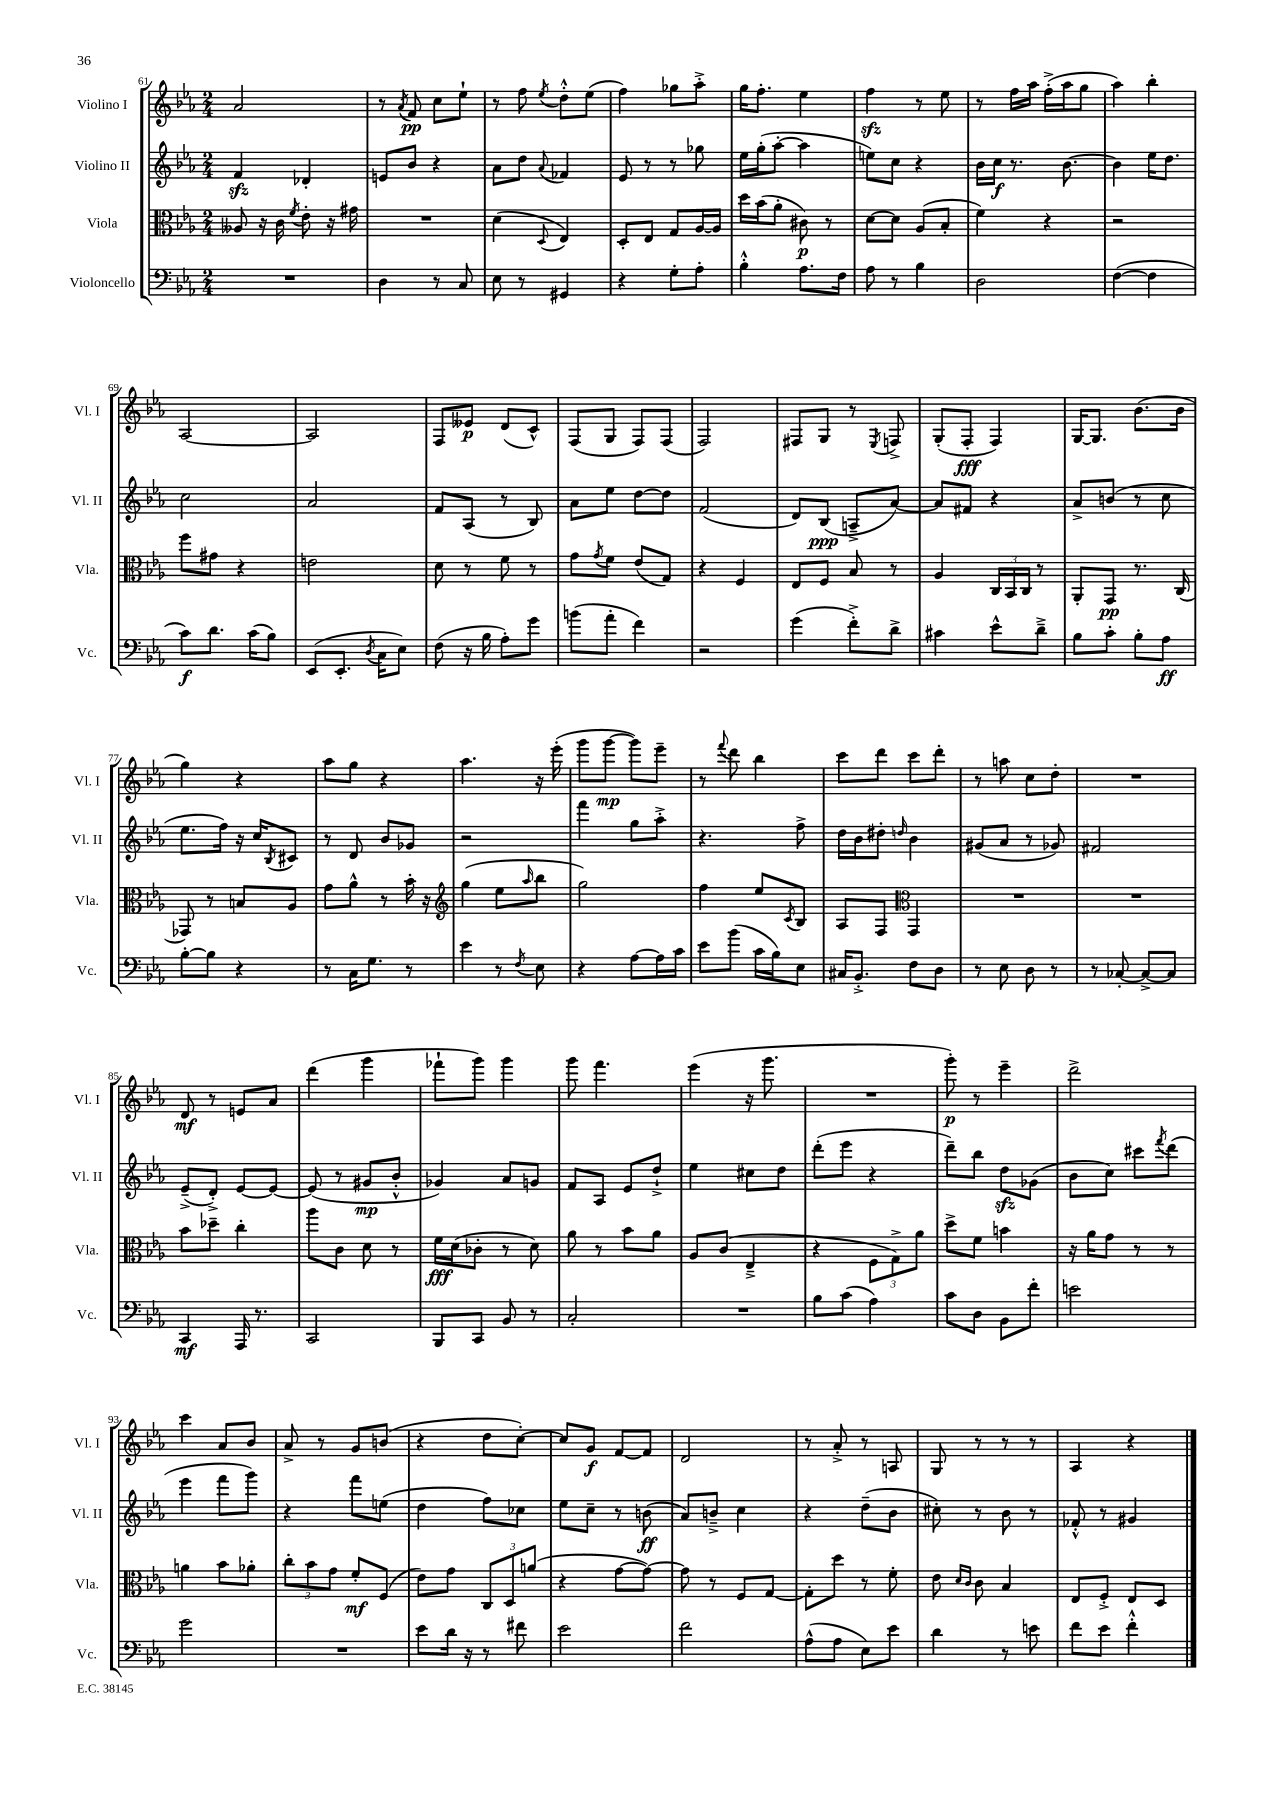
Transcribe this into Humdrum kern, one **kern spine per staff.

**kern	**dynam	**kern	**dynam	**kern	**dynam	**kern	**dynam
*part4	*part4	*part3	*part3	*part2	*part2	*part1	*part1
*staff4	*staff4	*staff3	*staff3	*staff2	*staff2	*staff1	*staff1
*I"Violoncello	*	*I"Viola	*	*I"Violino II	*	*I"Violino I	*
*I'Vc.	*	*I'Vla.	*	*I'Vl. II	*	*I'Vl. I	*
*clefF4	*	*clefC3	*	*clefG2	*	*clefG2	*
*k[b-e-a-]	*	*k[b-e-a-]	*	*k[b-e-a-]	*	*k[b-e-a-]	*
*M2/4	*	*M2/4	*	*M2/4	*	*M2/4	*
=61	=61	=61	=61	=61	=61	=61	=61
2r	.	8A--X/	.	4fzz/	.	2a-/	.
.	.	16r	.	.	.	.	.
.	.	16c\	.	.	.	.	.
.	.	8qf/	.	.	.	.	.
.	.	8e-'\	.	4d-X'/	.	.	.
.	.	16r	.	.	.	.	.
.	.	16g#X\	.	.	.	.	.
=62	=62	=62	=62	=62	=62	=62	=62
4D\	.	2r	.	8en/L	.	8r	.
.	.	.	.	.	.	8qa-/	.
.	.	.	.	8b-/J	.	8f/	pp
8r	.	.	.	4r	.	8cc\L	.
8C/	.	.	.	.	.	8ee-`\J	.
=63	=63	=63	=63	=63	=63	=63	=63
8E-\	.	(4d\	.	8a-\L	.	8r	.
8r	.	.	.	8dd\J	.	8ff\	.
.	.	8qqD/	.	8qqa-/	.	8qee-/	.
4GG#X/	.	4E-/)	.	4f-X/	.	8dd'^^\L	.
.	.	.	.	.	.	(8ee-\J	.
=64	=64	=64	=64	=64	=64	=64	=64
4r	.	8D'/L	.	8e-/	.	4ff\)	.
.	.	8E-/J	.	8r	.	.	.
8G'\L	.	8G/L	.	8r	.	8gg-X\L	.
8A-'\J	.	[16A-/L	.	8gg-X\	.	8aa-'^\J	.
.	.	16A-/JJ]	.	.	.	.	.
=65	=65	=65	=65	=65	=65	=65	=65
4B-'^^\	.	16dd\LL	.	16ee-\LL	.	16gg\KL	.
.	.	(16b-\J	.	(16gg'\J	.	8.ff'\J	.
.	.	8a-'\J	.	[8aa-'\J	.	.	.
8.A-\L	.	8c#X\)	p	4aa-\]	.	4ee-\	.
.	.	8r	.	.	.	.	.
16F\Jk	.	.	.	.	.	.	.
=66	=66	=66	=66	=66	=66	=66	=66
8A-\	.	[8d\L	.	8een\L)	.	4ffzz\	.
8r	.	8d\J]	.	8cc\J	.	.	.
4B-\	.	(8A-/L	.	4r	.	8r	.
.	.	8B-'/J	.	.	.	8ee-\	.
=67	=67	=67	=67	=67	=67	=67	=67
2D\	.	4f\)	.	16b-\LL	.	8r	.
.	.	.	.	16cc\JJ	f	.	.
.	.	.	.	8.r	.	16ff\LL	.
.	.	.	.	.	.	16aa-\JJ	.
.	.	4r	.	.	.	(16ff'^\LL	.
.	.	.	.	[8.b-\	.	16aa-\J	.
.	.	.	.	.	.	8gg\J	.
=68	=68	=68	=68	=68	=68	=68	=68
([4F\	.	2r	.	4b-\]	.	4aa-\)	.
4F\]	.	.	.	16ee-\KL	.	4bb-'\	.
.	.	.	.	8.dd\J	.	.	.
!!LO:LB:g=z
=69	=69	=69	=69	=69	=69	=69	=69
8c\L)	f	8ff\L	.	2cc\	.	[2A-/	.
8.d\J	.	8g#X\J	.	.	.	.	.
.	.	4r	.	.	.	.	.
(16c\KL	.	.	.	.	.	.	.
8B-\J)	.	.	.	.	.	.	.
=70	=70	=70	=70	=70	=70	=70	=70
(8EE-/L	.	2en\	.	2a-/	.	2A-/]	.
8.EE-'/J	.	.	.	.	.	.	.
8qD/	.	.	.	.	.	.	.
16C\KL	.	.	.	.	.	.	.
8E-\J)	.	.	.	.	.	.	.
=71	=71	=71	=71	=71	=71	=71	=71
(8F\	.	8d\	.	8f/L	.	8F/L	.
16r	.	8r	.	(8A-/J	.	8e--X/J	p
16B-\	.	.	.	.	.	.	.
8A-'\L)	.	8f\	.	8r	.	(8d/L	.
8g\J	.	8r	.	8B-/)	.	8c^^/J)	.
=72	=72	=72	=72	=72	=72	=72	=72
(8bn\L	.	8g\L	.	8a-\L	.	(8F/L	.
.	.	8qg/	.	.	.	.	.
8a-'\J	.	8f\J	.	8ee-\J	.	8G/J	.
4f\)	.	(8e-/L	.	[8dd\L	.	8F/L)	.
.	.	8G/J)	.	8dd\J]	.	(8F/J	.
=73	=73	=73	=73	=73	=73	=73	=73
2r	.	4r	.	(2f/	.	2F/)	.
.	.	4F/	.	.	.	.	.
=74	=74	=74	=74	=74	=74	=74	=74
(4g\	.	8E-/L	.	8d/L)	.	8F#X/L	.
.	.	8F/J	.	(8B-/J	ppp	8G/J	.
8f'^\L)	.	8B-/	.	8An~^/L	.	8r	.
.	.	.	.	.	.	8qE-/	.
8d^\J	.	8r	.	[8a-/J)	.	8Fn^/	.
=75	=75	=75	=75	=75	=75	=75	=75
4c#X\	.	4A-/	.	8a-/L]	.	(8G'/L	.
.	.	.	.	8f#X/J	.	8F'/J	fff
8e-^^\L	.	24C/LL	.	4r	.	4F/)	.
.	.	24BB-/	.	.	.	.	.
.	.	24C/JJ	.	.	.	.	.
8d~^\J	.	8r	.	.	.	.	.
=76	=76	=76	=76	=76	=76	=76	=76
8B-\L	.	8AA-'/L	.	8a-^/L	.	[16G/KL	.
.	.	.	.	.	.	8.G/J]	.
8c'\J	.	8GG/J	pp	(8bn/J	.	.	.
8B-'\L	.	8.r	.	8r	.	(8.b-\L	.
8A-\J	ff	.	.	8cc\	.	.	.
.	.	(16C/	.	.	.	16b-\Jk	.
!!LO:LB:g=z
=77	=77	=77	=77	=77	=77	=77	=77
[8B-'\L	.	8GG-X/)	.	8.ee-\L	.	4gg\)	.
8B-\J]	.	8r	.	.	.	.	.
.	.	.	.	16ff\Jk)	.	.	.
4r	.	8Bn/L	.	16r	.	4r	.
.	.	.	.	16cc/KL	.	.	.
.	.	.	.	8qB-/	.	.	.
.	.	8A-/J	.	8c#X/J	.	.	.
=78	=78	=78	=78	=78	=78	=78	=78
8r	.	8g\L	.	8r	.	8aa-\L	.
16C\KL	.	8a-^^\J	.	8d/	.	8gg\J	.
8.G\J	.	.	.	.	.	.	.
.	.	8r	.	8b-/L	.	4r	.
8r	.	16b-'\	.	8g-X/J	.	.	.
.	.	16r	.	.	.	.	.
=79	=79	=79	=79	=79	=79	=79	=79
*	*	*clefG2	*	*	*	*	*
4e-\	.	(4gg\	.	2r	.	4.aa-\	.
8r	.	8ee-\L	.	.	.	.	.
8qF/	.	16qqaa-/	.	.	.	.	.
8E-\	.	8bb-\J	.	.	.	16r	.
.	.	.	.	.	.	(16eee-'\	.
=80	=80	=80	=80	=80	=80	=80	=80
4r	.	2gg\)	.	4fff\	.	8ggg\L	.
.	.	.	.	.	.	[8ggg\J	mp
[8A-\L	.	.	.	8gg\L	.	8ggg\L])	.
16A-\L]	.	.	.	8aa-'^\J	.	8eee-~\J	.
16c\JJ	.	.	.	.	.	.	.
=81	=81	=81	=81	=81	=81	=81	=81
8e-\L	.	4ff\	.	4.r	.	8r	.
.	.	.	.	.	.	8qqfff/	.
(8b-\J	.	.	.	.	.	8ddd\	.
16c\LL	.	8ee-/L	.	.	.	4bb-\	.
16B-\J)	.	.	.	.	.	.	.
.	.	8qc/	.	.	.	.	.
8E-\J	.	8B-/J	.	8ff^\	.	.	.
=82	=82	=82	=82	=82	=82	=82	=82
16C#X/KL	.	8A-/L	.	16dd\LL	.	8ccc\L	.
8.BB-'^/J	.	.	.	16b-\J	.	.	.
.	.	8F/J	.	8dd#X'\J	.	8ddd\J	.
*	*	*clefC3	*	*	*	*	*
.	.	.	.	16qqddn/	.	.	.
8F\L	.	4GG/	.	4b-\	.	8ccc\L	.
8D\J	.	.	.	.	.	8ddd'\J	.
=83	=83	=83	=83	=83	=83	=83	=83
8r	.	2r	.	(8g#X/L	.	8r	.
8E-\	.	.	.	8a-/J	.	8aan\	.
8D\	.	.	.	8r	.	8cc\L	.
8r	.	.	.	8g-X/)	.	8dd'\J	.
=84	=84	=84	=84	=84	=84	=84	=84
8r	.	2r	.	2f#X/	.	2r	.
[8C-X'/	.	.	.	.	.	.	.
8C-^/L_	.	.	.	.	.	.	.
8C-/J]	.	.	.	.	.	.	.
!!LO:LB:g=z
=85	=85	=85	=85	=85	=85	=85	=85
4CC/	mf	8b-\L	.	(8e-~^/L	.	8d/	mf
.	.	8dd-X~\J	.	8d'^/J)	.	8r	.
16AAA-/	.	4cc'\	.	[8e-/L	.	8en/L	.
8.r	.	.	.	.	.	.	.
.	.	.	.	8e-/J_	.	8a-/J	.
=86	=86	=86	=86	=86	=86	=86	=86
2CC/	.	8aa-\L	.	(8e-/]	.	(4ddd\	.
.	.	8c\J	.	8r	.	.	.
.	.	8d\	.	8g#X/L	mp	4ggg\	.
.	.	8r	.	8b-'^^/J	.	.	.
=87	=87	=87	=87	=87	=87	=87	=87
8BBB-/L	.	16f\LL	fff	4g-X/)	.	8fff-X`\L	.
.	.	(16d\J	.	.	.	.	.
8CC/J	.	8c-X'\J	.	.	.	8ggg\J)	.
8BB-/	.	8r	.	8a-/L	.	4ggg\	.
8r	.	8d\)	.	8gn/J	.	.	.
=88	=88	=88	=88	=88	=88	=88	=88
2C'/	.	8a-\	.	8f/L	.	8ggg\	.
.	.	8r	.	8A-/J	.	4.fff\	.
.	.	8b-\L	.	8e-/L	.	.	.
.	.	8a-\J	.	8dd`^/J	.	.	.
=89	=89	=89	=89	=89	=89	=89	=89
2r	.	8A-/L	.	4ee-\	.	(4eee-\	.
.	.	(8c/J	.	.	.	.	.
.	.	4E-~^/	.	8cc#X\L	.	16r	.
.	.	.	.	.	.	8.ggg\	.
.	.	.	.	8dd\J	.	.	.
=90	=90	=90	=90	=90	=90	=90	=90
8B-\L	.	4r	.	(8ddd'\L	.	2r	.
(8c\J	.	.	.	8eee-\J	.	.	.
4A-\)	.	12F\L	.	4r	.	.	.
.	.	12G^\)	.	.	.	.	.
.	.	12a-\J	.	.	.	.	.
=91	=91	=91	=91	=91	=91	=91	=91
8c\L	.	8dd^\L	.	8ddd~\L)	.	8ggg'\)	p
8D\J	.	8f\J	.	8bb-\J	.	8r	.
8BB-\L	.	4bn\	.	8ddzz\L	.	4eee-~\	.
8f'\J	.	.	.	(8g-X\J	.	.	.
=92	=92	=92	=92	=92	=92	=92	=92
2en\	.	16r	.	8b-\L	.	2ddd^\	.
.	.	16a-\KL	.	.	.	.	.
.	.	8g\J	.	8cc\J)	.	.	.
.	.	8r	.	8ccc#X\L	.	.	.
.	.	.	.	8qfff/	.	.	.
.	.	8r	.	(8ddd\J	.	.	.
!!LO:LB:g=z
=93	=93	=93	=93	=93	=93	=93	=93
2g\	.	4an\	.	4eee-\	.	4ccc\	.
.	.	8b-\L	.	8fff\L	.	8a-/L	.
.	.	8a-X'\J	.	8ggg\J)	.	8b-/J	.
=94	=94	=94	=94	=94	=94	=94	=94
2r	.	12cc'\L	.	4r	.	8a-^/	.
.	.	12b-\	.	.	.	.	.
.	.	.	.	.	.	8r	.
.	.	12g\J	.	.	.	.	.
.	.	8f'/L	mf	8fff\L	.	8g/L	.
.	.	(8F/J	.	(8een\J	.	(8bn/J	.
=95	=95	=95	=95	=95	=95	=95	=95
8e-\L	.	8e-\L)	.	4dd\	.	4r	.
16d\Jk	.	8g\J	.	.	.	.	.
16r	.	.	.	.	.	.	.
8r	.	12C/L	.	8ff\L)	.	8dd\L	.
.	.	12D/	.	.	.	.	.
8f#X\	.	.	.	8cc-X\J	.	[8cc'\J)	.
.	.	(12an/J	.	.	.	.	.
=96	=96	=96	=96	=96	=96	=96	=96
2e-\	.	4r	.	8ee-\L	.	8cc/L]	.
.	.	.	.	8cc~\J	.	8g/J	f
.	.	[8g\L	.	8r	.	[8f/L	.
.	.	8g\J_)	.	(8bn\	ff	8f/J]	.
=97	=97	=97	=97	=97	=97	=97	=97
2f\	.	8g\]	.	8a-/L)	.	2d/	.
.	.	8r	.	8bn~^/J	.	.	.
.	.	8F/L	.	4cc\	.	.	.
.	.	[8G/J	.	.	.	.	.
=98	=98	=98	=98	=98	=98	=98	=98
(8A-^^\L	.	8G'\L]	.	4r	.	8r	.
8A-\J	.	8dd\J	.	.	.	8a-'^/	.
8E-\L)	.	8r	.	(8dd~\L	.	8r	.
8e-\J	.	8f'\	.	8b-\J	.	8An/	.
=99	=99	=99	=99	=99	=99	=99	=99
4d\	.	8e-\	.	8cc#X'\)	.	8G/	.
.	.	16qqd/LL	.	.	.	.	.
.	.	16qqc/JJ	.	.	.	.	.
.	.	8c\	.	8r	.	8r	.
8r	.	4B-/	.	8b-\	.	8r	.
8en\	.	.	.	8r	.	8r	.
=100	=100	=100	=100	=100	=100	=100	=100
8f\L	.	8E-/L	.	8f-X'^^/	.	4A-/	.
8e-\J	.	8F'^/J	.	8r	.	.	.
4f'^^\	.	8E-/L	.	4g#X/	.	4r	.
.	.	8D/J	.	.	.	.	.
==	==	==	==	==	==	==	==
*-	*-	*-	*-	*-	*-	*-	*-
